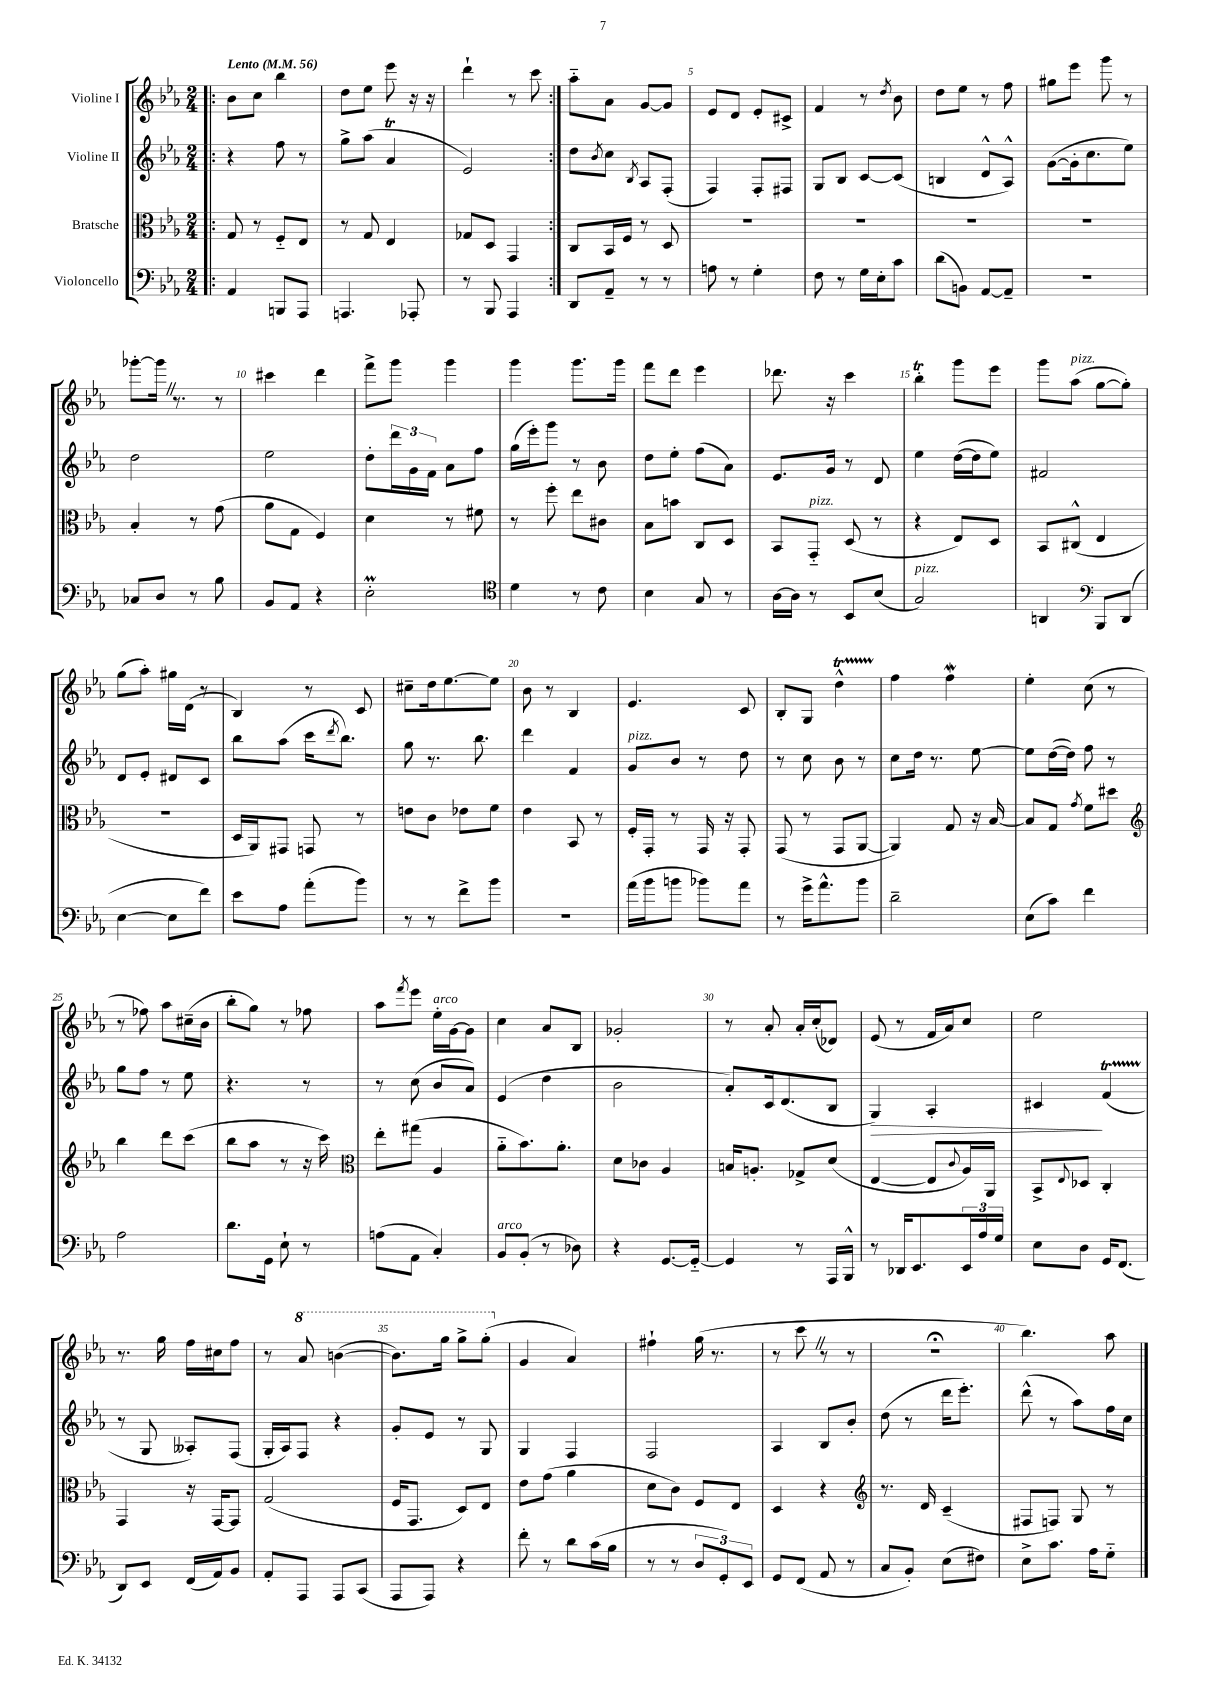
<<
\new StaffGroup <<
\new Staff = "s0" \with { instrumentName = "Violine I" } {
    \clef treble \key ees \major \numericTimeSignature \time 2/4 \tempo "Lento" 4 = 56
    \repeat volta 2 { \bar ".|:" bes'8 c''8 bes''4 |
    d''8 ees''8 ees'''8 r16 r16 |
    d'''4-! r8 c'''8 | }
    aes''8-_ aes'8 g'8~ g'8 |
    ees'8 d'8 ees'8-. cis'8-> |
    f'4 r8 \acciaccatura { d''8 } bes'8 |
    d''8 ees''8 r8 f''8 |
    gis''8 ees'''8 g'''8 r8 |
    ges'''8~-. ges'''16 \once \override BreathingSign.text = \markup { \musicglyph "scripts.caesura.straight" } \breathe r8. r8 |
    cis'''4 d'''4 |
    f'''8-> g'''8 g'''4 |
    g'''4 g'''8. g'''16 |
    f'''8 d'''8 ees'''4 |
    des'''8. r16 c'''4 |
    bes''4-.\trill g'''8 ees'''8 |
    g'''8 aes''8^\markup { \italic "pizz." }( g''8~ g''8-.) |
    g''8( aes''8-.) gis''16 d'16( r8 |
    bes4) r8 c'8 |
    cis''8-- d''16 ees''8.~ ees''8 |
    bes'8 r8 bes4 |
    ees'4. c'8 |
    bes8-. g8 d''4-^\startTrillSpan |
    f''4\stopTrillSpan f''4\mordent |
    ees''4-. c''8( r8 |
    r8 fes''8) aes''8 cis''16--( bes'16 |
    bes''8-. g''8) r8 fes''8 |
    aes''8 \acciaccatura { f'''8 } ees'''8 ees''16-.^\markup { \italic "arco" } g'16~ g'8 |
    c''4 aes'8 bes8 |
    ges'2-. |
    r8 aes'8-. aes'16-. c''16-.( des'8) |
    ees'8( r8 f'16 aes'16) c''8 |
    ees''2 |
    r8. g''16 f''16 cis''16 f''8 |
    r8 \ottava #1 aes''8 b''4~( |
    b''8.) g'''16 g'''8-> g'''8-.( \ottava #0 |
    g'4 aes'4) |
    fis''4-! g''16( r8. |
    r8 c'''8 \once \override BreathingSign.text = \markup { \musicglyph "scripts.caesura.straight" } \breathe r8 r8 |
    r2\fermata |
    bes''4.) aes''8 \bar "|." |
}
\new Staff = "s1" \with { instrumentName = "Violine II" } {
    \clef treble \key ees \major \numericTimeSignature \time 2/4
    \repeat volta 2 { \bar ".|:" r4 f''8 r8 |
    g''8-> aes''8( aes'4\trill |
    ees'2) | }
    d''8 \acciaccatura { bes'8 } c''8 \acciaccatura { bes8 } aes8 f8-.( |
    f4) f8-. fis8 |
    g8 bes8 c'8~ c'8( |
    b4 d'8-^ aes8-^) |
    g'8~( g'16-. c''8. ees''8) |
    d''2 |
    ees''2 |
    d''8-. \tuplet 3/2 { d'''16 g'16 f'16 } aes'8 f''8 |
    g''16( ees'''16-.) g'''8 r8 bes'8 |
    d''8 ees''8-. f''8( aes'8) |
    ees'8. g'16 r8 d'8 |
    ees''4 d''16~( d''16 ees''8) |
    fis'2 |
    d'8 ees'8-. dis'8 c'8 |
    bes''8 aes''8( c'''16 \acciaccatura { d'''8 } bes''8.) |
    g''8 r8. bes''8. |
    d'''4 f'4 |
    g'8^\markup { \italic "pizz." } bes'8 r8 d''8 |
    r8 c''8 bes'8 r8 |
    c''8 d''16 r8. ees''8~ |
    ees''8 d''16~( d''16) f''8 r8 |
    g''8 f''8 r8 ees''8 |
    r4. r8 |
    r8 c''8( bes'8 aes'8) |
    ees'4( d''4 |
    bes'2 |
    aes'8-.) c'16 d'8.( bes8 |
    g4\>) aes4-. |
    cis'4\! f'4\startTrillSpan( |
    r8\stopTrillSpan g8 aeses8-.) f8( |
    g16-. aes16) f8 r4 |
    g'8-. ees'8 r8 g8 |
    g4 f4 |
    f2 |
    aes4 bes8 bes'8-. |
    d''8( r8 d'''16 ees'''8.-.) |
    d'''8-^( r8 aes''8) f''16 c''16 \bar "|." |
}
\new Staff = "s2" \with { instrumentName = "Bratsche" } {
    \clef alto \key ees \major \numericTimeSignature \time 2/4
    \repeat volta 2 { \bar ".|:" g8 r8 f8-_ ees8 |
    r8 g8 ees4 |
    ges8 d8 g,4 | }
    c8 bes,16 f16 r8 d8 |
    R2 |
    R2 |
    R2 |
    R2 |
    bes4-. r8 g'8( |
    aes'8 g8 f4) |
    d'4 r8 fis'8 |
    r8 f''8-. ees''8 cis'8 |
    bes8 b'8 c8 d8 |
    bes,8 g,8-_^\markup { \italic "pizz." } d8( r8 |
    r4 ees8) d8 |
    bes,8 cis8-^( ees4 |
    r2 |
    d16 aes,16) gis,8 g,8 r8 |
    e'8 c'8 ees'8 f'8 |
    ees'4 bes,8 r8 |
    f16-. g,16-. r8 g,16 r16 g,8-. |
    g,8( r8 g,8 aes,8~ |
    aes,4) g8 r16 bes16~ |
    bes8 g8 \acciaccatura { g'8 } f'8 dis''8 |
    \clef treble bes''4 d'''8 c'''8( |
    bes''8 aes''8 r8 r16 c'''16) |
    \clef alto ees''8-. gis''8( aes4 |
    aes'8-_ bes'8.) aes'8.-. |
    d'8 ces'8 aes4 |
    b16 a8.-. ges8-> d'8( |
    ees4~ ees8 \appoggiatura { c'8 } aes16) aes,16 |
    bes,8-> \appoggiatura { ees8 } des8 c4-. |
    g,4 r16 g,16~ g,8 |
    g2( |
    f16 g,8. d8) ees8 |
    ees'8 g'8( aes'4 |
    d'8 c'8) f8 ees8 |
    d4 r4 |
    \clef treble r8. d'16 c'4--( |
    fis8 f8) g8 r8 \bar "|." |
}
\new Staff = "s3" \with { instrumentName = "Violoncello" } {
    \clef bass \key ees \major \numericTimeSignature \time 2/4
    \repeat volta 2 { \bar ".|:" aes,4 b,,8 aes,,8 |
    a,,4. aes,,8-. |
    r8 bes,,8 aes,,4 | }
    d,8 aes,8-- r8 r8 |
    a8 r8 g4-. |
    f8 r8 g16 ees16-. c'8 |
    d'8( b,8) aes,8~ aes,8-- |
    r2 |
    ces8 d8 r8 bes8 |
    bes,8 aes,8 r4 |
    ees2-.\prall |
    \clef tenor d'4 r8 c'8 |
    bes4 g8 r8 |
    aes16~ aes16 r8 bes,8 bes8( |
    g2^\markup { \italic "pizz." }) |
    a,4 \clef bass bes,,8 d,8( |
    ees4~ ees8 f'8) |
    ees'8 aes8 aes'8-.( bes'8) |
    r8 r8 f'8-> bes'8 |
    R2 |
    aes'16( bes'16 b'8 bes'8) aes'8 |
    r8 g'16-> aes'8.-^ bes'8 |
    d'2-- |
    ees8( c'8) f'4 |
    aes2 |
    d'8. g,16 ees8-! r8 |
    a8( aes,8 c4-.) |
    bes,8^\markup { \italic "arco" } bes,8-.( r8 des8) |
    r4 g,8.~ g,16~-_ |
    g,4 r8 aes,,16 bes,,16-^ |
    r8 des,16 ees,8. \tuplet 3/2 { ees,16 aes16 g16 } |
    ees8 d8 g,16 f,8.( |
    d,8) ees,8 f,16( aes,16) bes,8 |
    aes,8-. aes,,8 aes,,8 c,8( |
    aes,,8 aes,,8) r4 |
    f'8-. r8 d'8 c'16( bes16 |
    r8 r8 \tuplet 3/2 { d8 g,8-.) ees,8 } |
    g,8 f,8( aes,8 r8 |
    c8 bes,8-.) ees8( fis8) |
    ees8-> c'8. aes16 g8-_ \bar "|." |
}
>>
>>
\layout { \context { \Score \override BarNumber.break-visibility = ##(#f #t #t) barNumberVisibility = #(every-nth-bar-number-visible 5) } }
